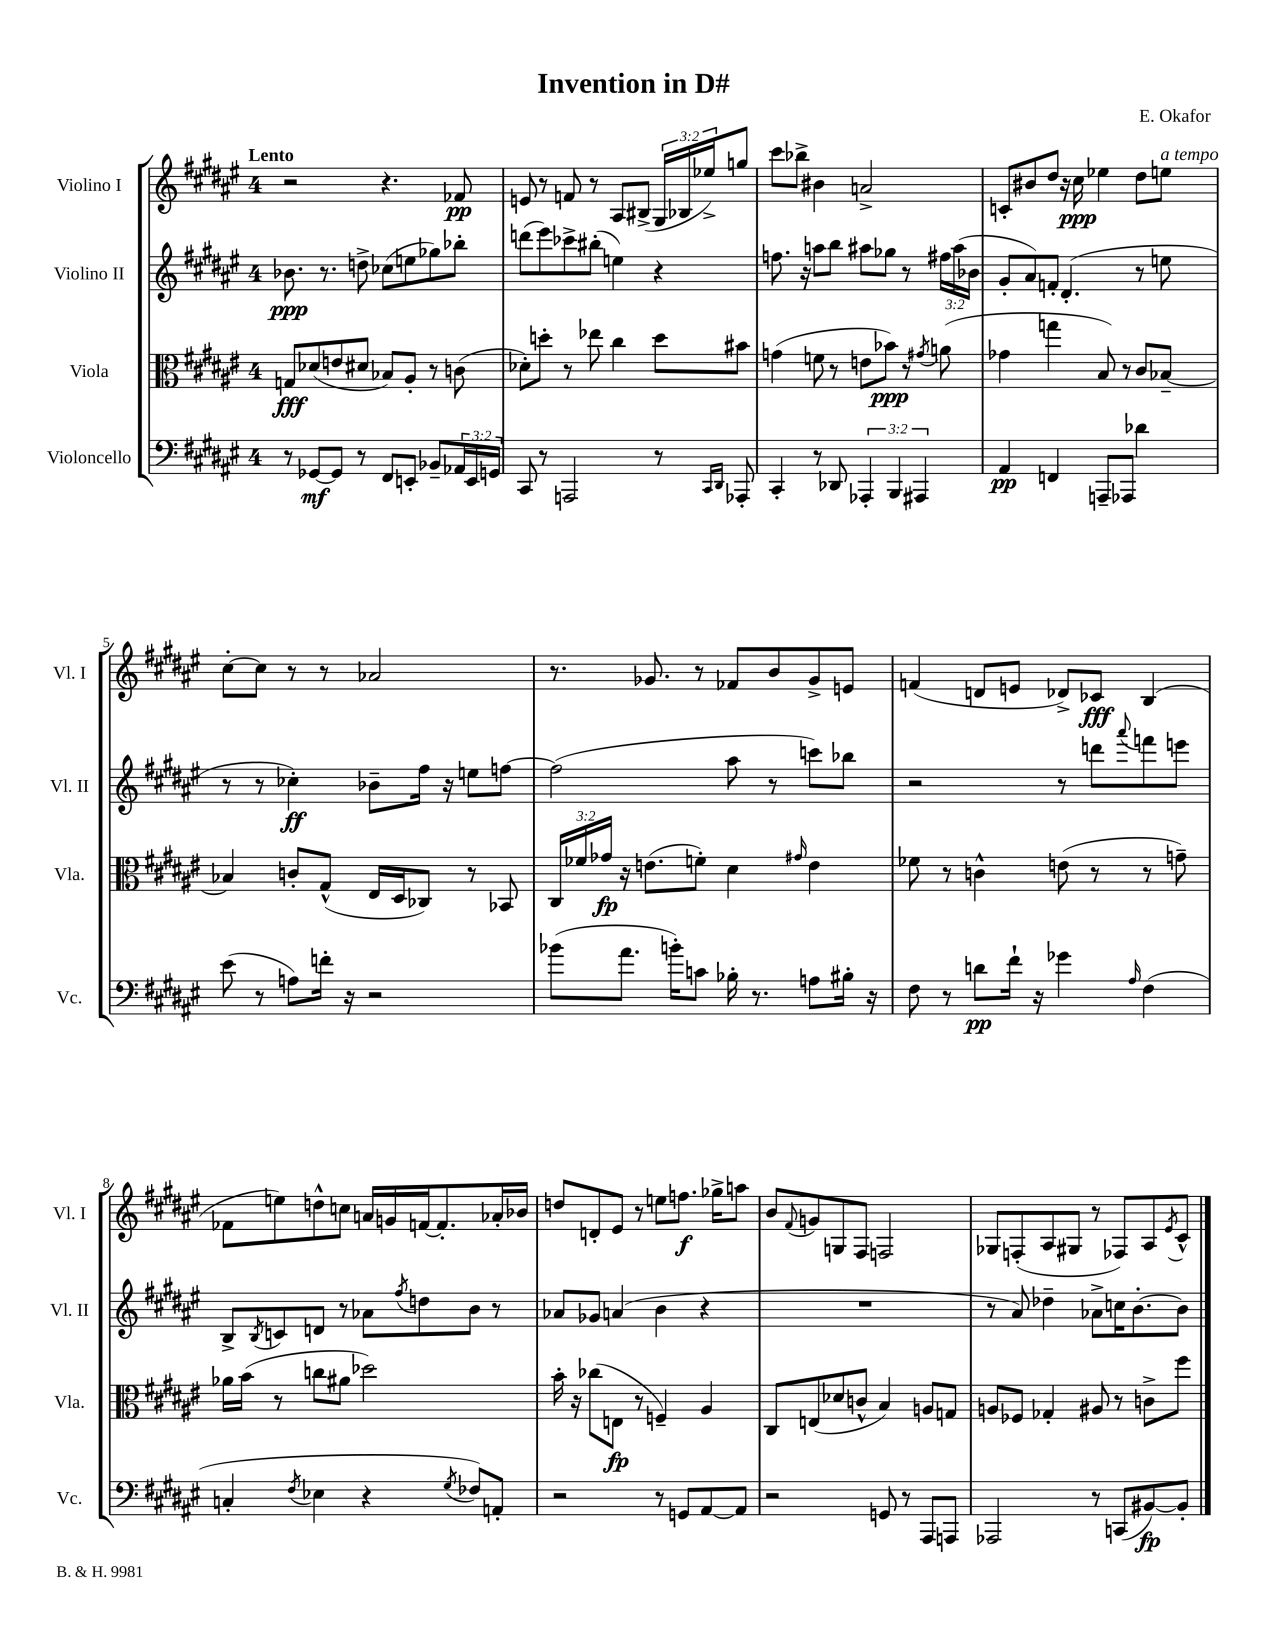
\header { title = "Invention in D#" composer = "E. Okafor" }
<<
\new StaffGroup <<
\new Staff = "s0" \with { instrumentName = "Violino I" shortInstrumentName = "Vl. I" } {
    \clef treble \key fis \major \once \override Staff.TimeSignature.style = #'single-digit \time 4/4 \override Staff.TupletNumber.text = #tuplet-number::calc-fraction-text \tempo "Lento"
    r2 r4. fes'8\pp |
    e'8 r8 f'8 r8 ais8 bis8->( \tuplet 3/2 { gis16 bes16 ees''16->) } g''8 |
    cis'''8 bes''8-> bis'4 a'2-> |
    c'8-. bis'8 dis''8 r16 cis''16\ppp ees''4 dis''8 e''8^\markup { \italic "a tempo" } |
    cis''8~-. cis''8 r8 r8 aes'2 |
    r8. ges'8. r8 fes'8 b'8 ges'8-> e'8 |
    f'4( d'8 e'8 des'8->) ces'8\fff b4( |
    fes'8 e''8) d''8-^ c''8 a'16 g'16 f'16~ f'8.-. aes'16-. bes'16 |
    d''8 d'8-. eis'8 r8 e''8 f''8.\f ges''16-> a''8 |
    b'8 \appoggiatura { fis'8 } g'8 g8 fis8 f2 |
    ges8 f8-.( ais8 gis8 r8 fes8) ais8 \acciaccatura { eis'8 } cis'8-^ \bar "|." |
}
\new Staff = "s1" \with { instrumentName = "Violino II" shortInstrumentName = "Vl. II" } {
    \clef treble \key fis \major \once \override Staff.TimeSignature.style = #'single-digit \time 4/4 \override Staff.TupletNumber.text = #tuplet-number::calc-fraction-text
    bes'8.\ppp r8. d''8-> ces''8( e''8 ges''8) bes''8-. |
    d'''8( eis'''8) ces'''8-> bis''8-.( e''4) r4 |
    f''8. r16 a''8 b''8 ais''8 ges''8 r8 \tuplet 3/2 { fis''16 ais''16( bes'16 } |
    gis'8-. ais'8) f'8-. dis'4.-.( r8 e''8 |
    r8 r8 ces''4-.\ff) bes'8-- fis''16 r16 e''8 f''8~ |
    f''2( ais''8 r8 c'''8) bes''8 |
    r2 r8 d'''8 \appoggiatura { ais'''8 } f'''8 e'''8 |
    b8-> \acciaccatura { b8 } c'8 d'8 r8 aes'8 \acciaccatura { fis''8 } d''8 b'8 r8 |
    aes'8 ges'8 a'4( b'4 r4 |
    R1 |
    r8 ais'8) des''4-- aes'8-> c''16 b'8.~-. b'8 \bar "|." |
}
\new Staff = "s2" \with { instrumentName = "Viola" shortInstrumentName = "Vla." } {
    \clef alto \key fis \major \once \override Staff.TimeSignature.style = #'single-digit \time 4/4 \override Staff.TupletNumber.text = #tuplet-number::calc-fraction-text
    g8\fff des'8( e'8 dis'8 bes8) ais8-. r8 c'8( |
    des'8-.) d''8-. r8 ees''8 cis''4 d''8 bis'8 |
    g'4( f'8 r8 e'8 bes'8\ppp) r8 \acciaccatura { gis'8 } a'8( |
    ges'4 g''4 b8) r8 cis'8 bes8~-- |
    bes4 c'8-. gis8-^( eis16 dis16 ces8) r8 bes,8 |
    \tuplet 3/2 { cis16 fes'16 ges'16\fp } r16 e'8.( f'8-.) dis'4 \grace { gis'16 } e'4 |
    fes'8 r8 c'4-^ e'8( r8 r8 g'8--) |
    aes'16 b'16( r8 c''8 ais'8 des''2) |
    b'16-. r16 ces''8( e8\fp r8 f4--) ais4 |
    cis8 e8( des'8 c'8-^ b4) a8 g8 |
    a8 fes8 ges4-. ais8 r8 c'8-> fis''8 \bar "|." |
}
\new Staff = "s3" \with { instrumentName = "Violoncello" shortInstrumentName = "Vc." } {
    \clef bass \key fis \major \once \override Staff.TimeSignature.style = #'single-digit \time 4/4 \override Staff.TupletNumber.text = #tuplet-number::calc-fraction-text
    r8 ges,8~\mf ges,8 r8 fis,8 e,8-. bes,8-- \tuplet 3/2 { aes,16 e,16 g,16 } |
    cis,8 r8 a,,2 r8 \grace { cis,16 dis,16 } aes,,8-. |
    cis,4-. r8 des,8 \tuplet 3/2 { aes,,4-. b,,4 ais,,4 } |
    ais,4\pp f,4 a,,8-- aes,,8 des'4 |
    eis'8( r8 a8) f'16-. r16 r2 |
    bes'8( ais'8. b'16-.) c'8 bes16-. r8. a8 bis16-. r16 |
    fis8 r8 d'8\pp fis'16-! r16 ges'4 \grace { ais16 } fis4( |
    c4-. \acciaccatura { fis8 } ees4 r4 \acciaccatura { gis8 } fes8) a,8-. |
    r2 r8 g,8 ais,8~ ais,8 |
    r2 g,8 r8 ais,,8 a,,8 |
    aes,,2 r8 c,8( bis,8~\fp) bis,8-. \bar "|." |
}
>>
>>
